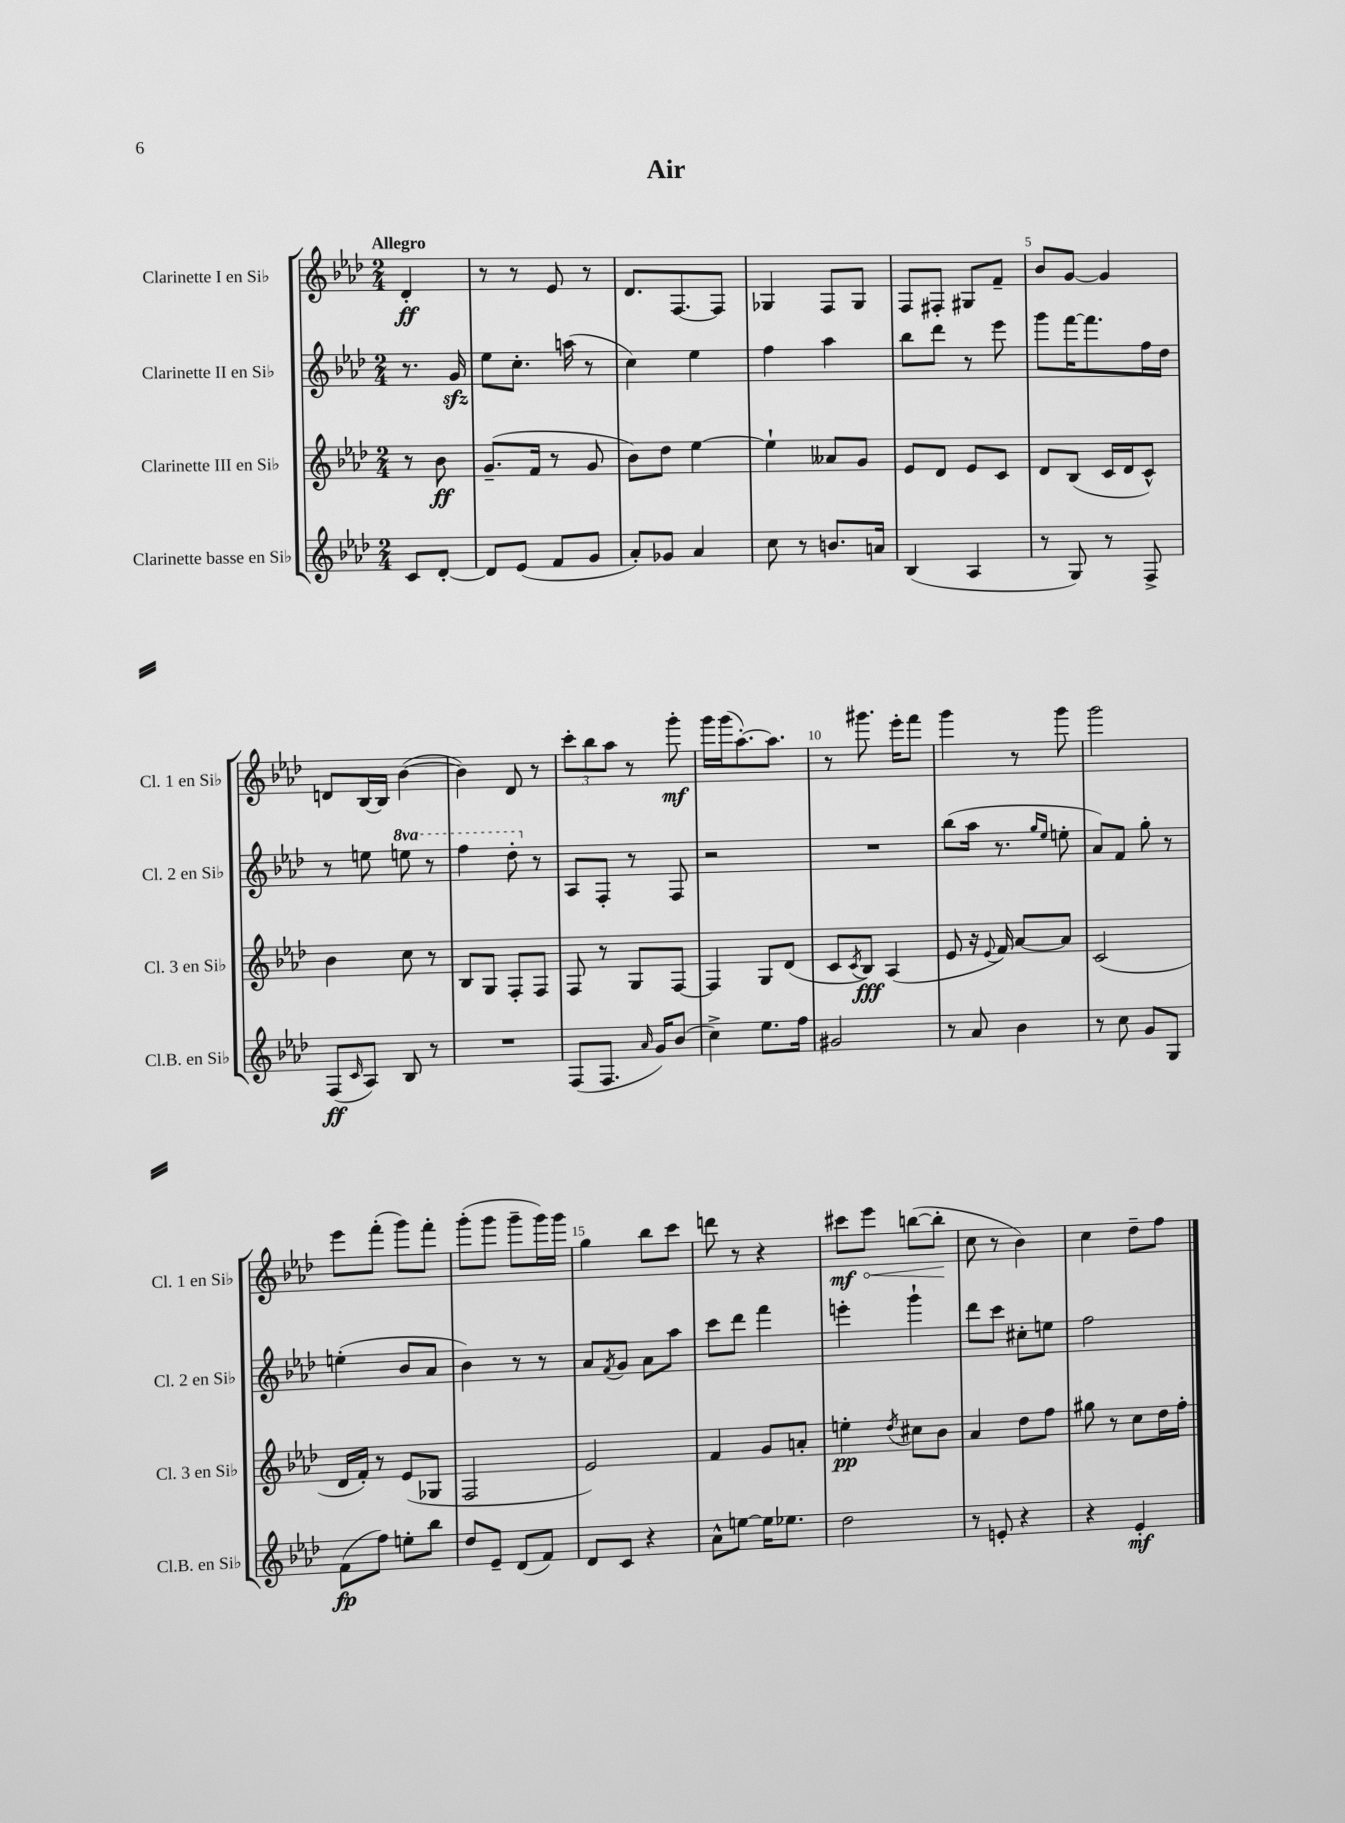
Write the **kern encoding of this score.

**kern	**kern	**kern	**kern
*staff4	*staff3	*staff2	*staff1
*clefG2	*clefG2	*clefG2	*clefG2
*k[b-e-a-d-]	*k[b-e-a-d-]	*k[b-e-a-d-]	*k[b-e-a-d-]
*M2/4	*M2/4	*M2/4	*M2/4
8c	8r	8.r	4d-'
[8d-'	8b-	.	.
.	.	16g	.
=	=	=	=
8d-]	(8.g~	8ee-	8r
(8e-	.	8.cc'	8r
.	16f	.	.
8f	8r	.	8e-
.	.	(16aa	.
8g	8g	8r	8r
=	=	=	=
8a-')	8b-)	4cc)	8.d-
8g-	8dd-	.	.
.	.	.	[8.F
4a-	[4ee-	4ee-	.
.	.	.	8F]
=	=	=	=
8cc	4ee-`]	4ff	4G-
8r	.	.	.
8.b	8a--	4aa-	8F
.	8g	.	8G-
16a	.	.	.
=	=	=	=
(4B-	8e-	8bb-	8F
.	8d-	8ddd-	8F#'
4A-	8e-	8r	8G#
.	8c	8eee-	8f~
=	=	=	=
8r	8d-	8ggg	8b-
8G)	(8B-	[16fff	[8g
.	.	8.fff]	.
8r	16c	.	4g]
.	16d-	.	.
8F^	8c^^)	16ff	.
.	.	16dd-	.
=	=	=	=
(8F	4b-	8r	8d
16qqc	.	.	.
8A-)	.	8ee	[16B-
.	.	.	16B-]
8B-	8cc	8eee	([4b-
8r	8r	8r	.
=	=	=	=
2r	8B-	4fff	4b-])
.	8G	.	.
.	8F'	8ddd-'	8d-
.	8F	8r	8r
=	=	=	=
(8F	8F	8A-	12ccc'
.	.	.	12bb-
8.F	8r	8F'	.
.	.	.	12aa-
.	8G	8r	8r
16qqa-	.	.	.
16g)	.	.	.
(8b-	[8F	8F	8ggg'
=	=	=	=
4cc^)	4F]	2r	16ggg
.	.	.	(16ggg
.	.	.	[8.aa-')
8.ee-	8G	.	.
.	.	.	8.aa-]
.	(8d-	.	.
16ff	.	.	.
=	=	=	=
2g#	8c	2r	8r
.	8qc	.	.
.	8B-)	.	8.ggg#
.	(4A-	.	.
.	.	.	16eee-'
.	.	.	8fff
=	=	=	=
8r	8e-	(8bb-	4ggg
8a-	16r	16aa-	.
.	8qqe-	.	.
.	16f)	8.r	.
4b-	[8a-	.	8r
.	.	16qqgg	.
.	.	16qqee-	.
.	8a-]	8ee'	8ggg
=	=	=	=
8r	(2c	8a-)	2ggg
8cc	.	8f	.
8g	.	8gg'	.
8G	.	8r	.
=	=	=	=
(8f	16d-	(4ee'	8eee-
.	16f')	.	.
8ff)	8r	.	(8fff'
8ee'	(8e-	8b-	8ggg)
8bb-	8G-	8a-	8fff'
=	=	=	=
8dd-	2F	4b-)	(8ggg'
8e-~	.	.	8ggg
(8d-	.	8r	8ggg~
8f)	.	8r	16ggg)
.	.	.	16ggg
=	=	=	=
8d-	2e-)	8a-	4gg
.	.	8qf	.
8c	.	8g	.
4r	.	8a-	8bb-
.	.	8aa-	8ccc
=	=	=	=
8a-^^	4f	8ccc	8ddd
[8ee	.	8ddd-	8r
16ee]	8g	4fff	4r
8.ee-	.	.	.
.	8a'	.	.
=	=	=	=
2dd-	4ee'	4eee'	8ccc#
.	.	.	8eee-
.	8qdd-	.	.
.	8cc#	4ggg`	([8bb
.	8b-	.	8bb']
=	=	=	=
8r	4a-	8ddd-	8cc
8e'	.	8ccc	8r
4r	8dd-	8cc#'	4b-)
.	8ff	8ee	.
=	=	=	=
4r	8gg#	2ff	4cc
.	8r	.	.
4e-'	8cc	.	8dd-~
.	16dd-	.	8ff
.	16ff'	.	.
==	==	==	==
*-	*-	*-	*-
